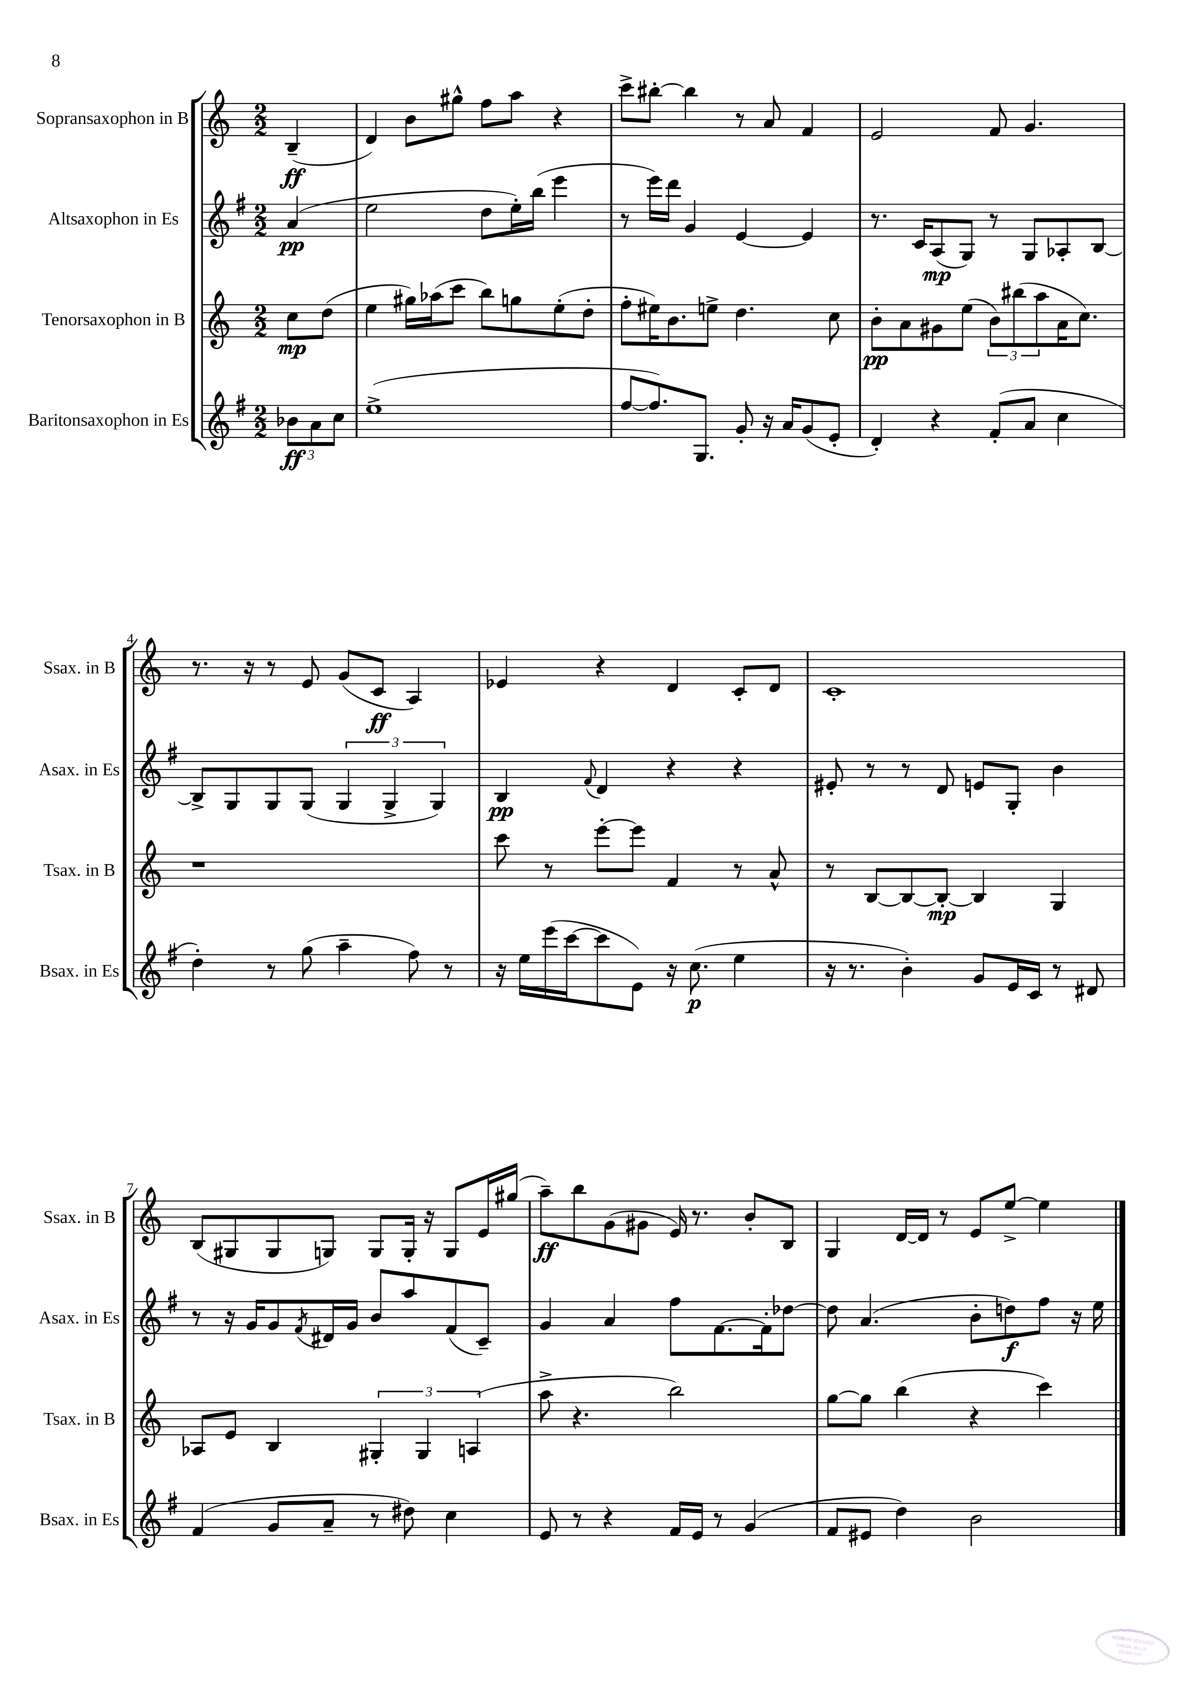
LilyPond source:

<<
\new StaffGroup <<
\new Staff = "s0" \with { instrumentName = "Sopransaxophon in B" shortInstrumentName = "Ssax. in B" } {
    \clef treble \key c \major \numericTimeSignature \time 2/2 \partial 4
    b4--\ff( |
    d'4) b'8 gis''8-^ f''8 a''8 r4 |
    c'''8-> bis''8~-. bis''4 r8 a'8 f'4 |
    e'2 f'8 g'4. |
    r8. r16 r8 e'8 g'8( c'8\ff a4) |
    ees'4 r4 d'4 c'8-. d'8 |
    c'1-. |
    b8( gis8 gis8 g8) g8 g16-. r16 g8 e'16 gis''16( |
    a''8--\ff) b''8 g'8( gis'8 e'16) r8. b'8-. b8 |
    g4 d'16~ d'16 r8 e'8 e''8~-> e''4 \bar "|." |
}
\new Staff = "s1" \with { instrumentName = "Altsaxophon in Es" shortInstrumentName = "Asax. in Es" } {
    \clef treble \key g \major \numericTimeSignature \time 2/2 \partial 4
    a'4\pp( |
    e''2 d''8 e''16-.) b''16( e'''4 |
    r8 e'''16) d'''16 g'4 e'4~ e'4 |
    r8. c'16 a8\mp( g8) r8 g8 aes8-. b8~ |
    b8-> g8 g8 g8( \tuplet 3/2 { g4 g4-> g4) } |
    b4\pp \appoggiatura { fis'8 } d'4 r4 r4 |
    eis'8-. r8 r8 d'8 e'8 g8-. b'4 |
    r8 r16 g'16 g'8 \acciaccatura { fis'8 } dis'16 g'16 b'8 a''8 fis'8( c'8--) |
    g'4 a'4 fis''8 fis'8.~ fis'16-. des''8~ |
    des''8 a'4.( b'8-. d''8\f) fis''8 r16 e''16 \bar "|." |
}
\new Staff = "s2" \with { instrumentName = "Tenorsaxophon in B" shortInstrumentName = "Tsax. in B" } {
    \clef treble \key c \major \numericTimeSignature \time 2/2 \partial 4
    c''8\mp d''8( |
    e''4 gis''16) aes''16( c'''8 b''8) g''8 e''8-.( d''8-. |
    f''8-. eis''16) b'8. e''8-> d''4. c''8 |
    b'8-.\pp a'8 gis'8 e''8( \tuplet 3/2 { b'8) bis''8( a''8 } a'16 c''8.) |
    r1 |
    c'''8 r8 e'''8~-. e'''8 f'4 r8 a'8-^ |
    r8 b8~ b8~ b8~-.\mp b4 g4 |
    aes8 e'8 b4 \tuplet 3/2 { gis4-. gis4 a4( } |
    a''8-> r4. b''2) |
    g''8~ g''8 b''4( r4 c'''4) \bar "|." |
}
\new Staff = "s3" \with { instrumentName = "Baritonsaxophon in Es" shortInstrumentName = "Bsax. in Es" } {
    \clef treble \key g \major \numericTimeSignature \time 2/2 \partial 4
    \tuplet 3/2 { bes'8\ff a'8 c''8 } |
    e''1->( |
    fis''8~ fis''8.) g8. g'8-. r16 a'16 g'8( e'8-. |
    d'4-.) r4 fis'8-.( a'8 c''4 |
    d''4-.) r8 g''8( a''4-- fis''8) r8 |
    r16 e''16 e'''16( c'''16~ c'''8 e'8) r16 c''8.\p( e''4 |
    r16 r8. b'4-.) g'8 e'16 c'16 r8 dis'8 |
    fis'4( g'8 a'8-- r8 dis''8) c''4 |
    e'8 r8 r4 fis'16 e'16 r8 g'4( |
    fis'8 eis'8 d''4) b'2 \bar "|." |
}
>>
>>
